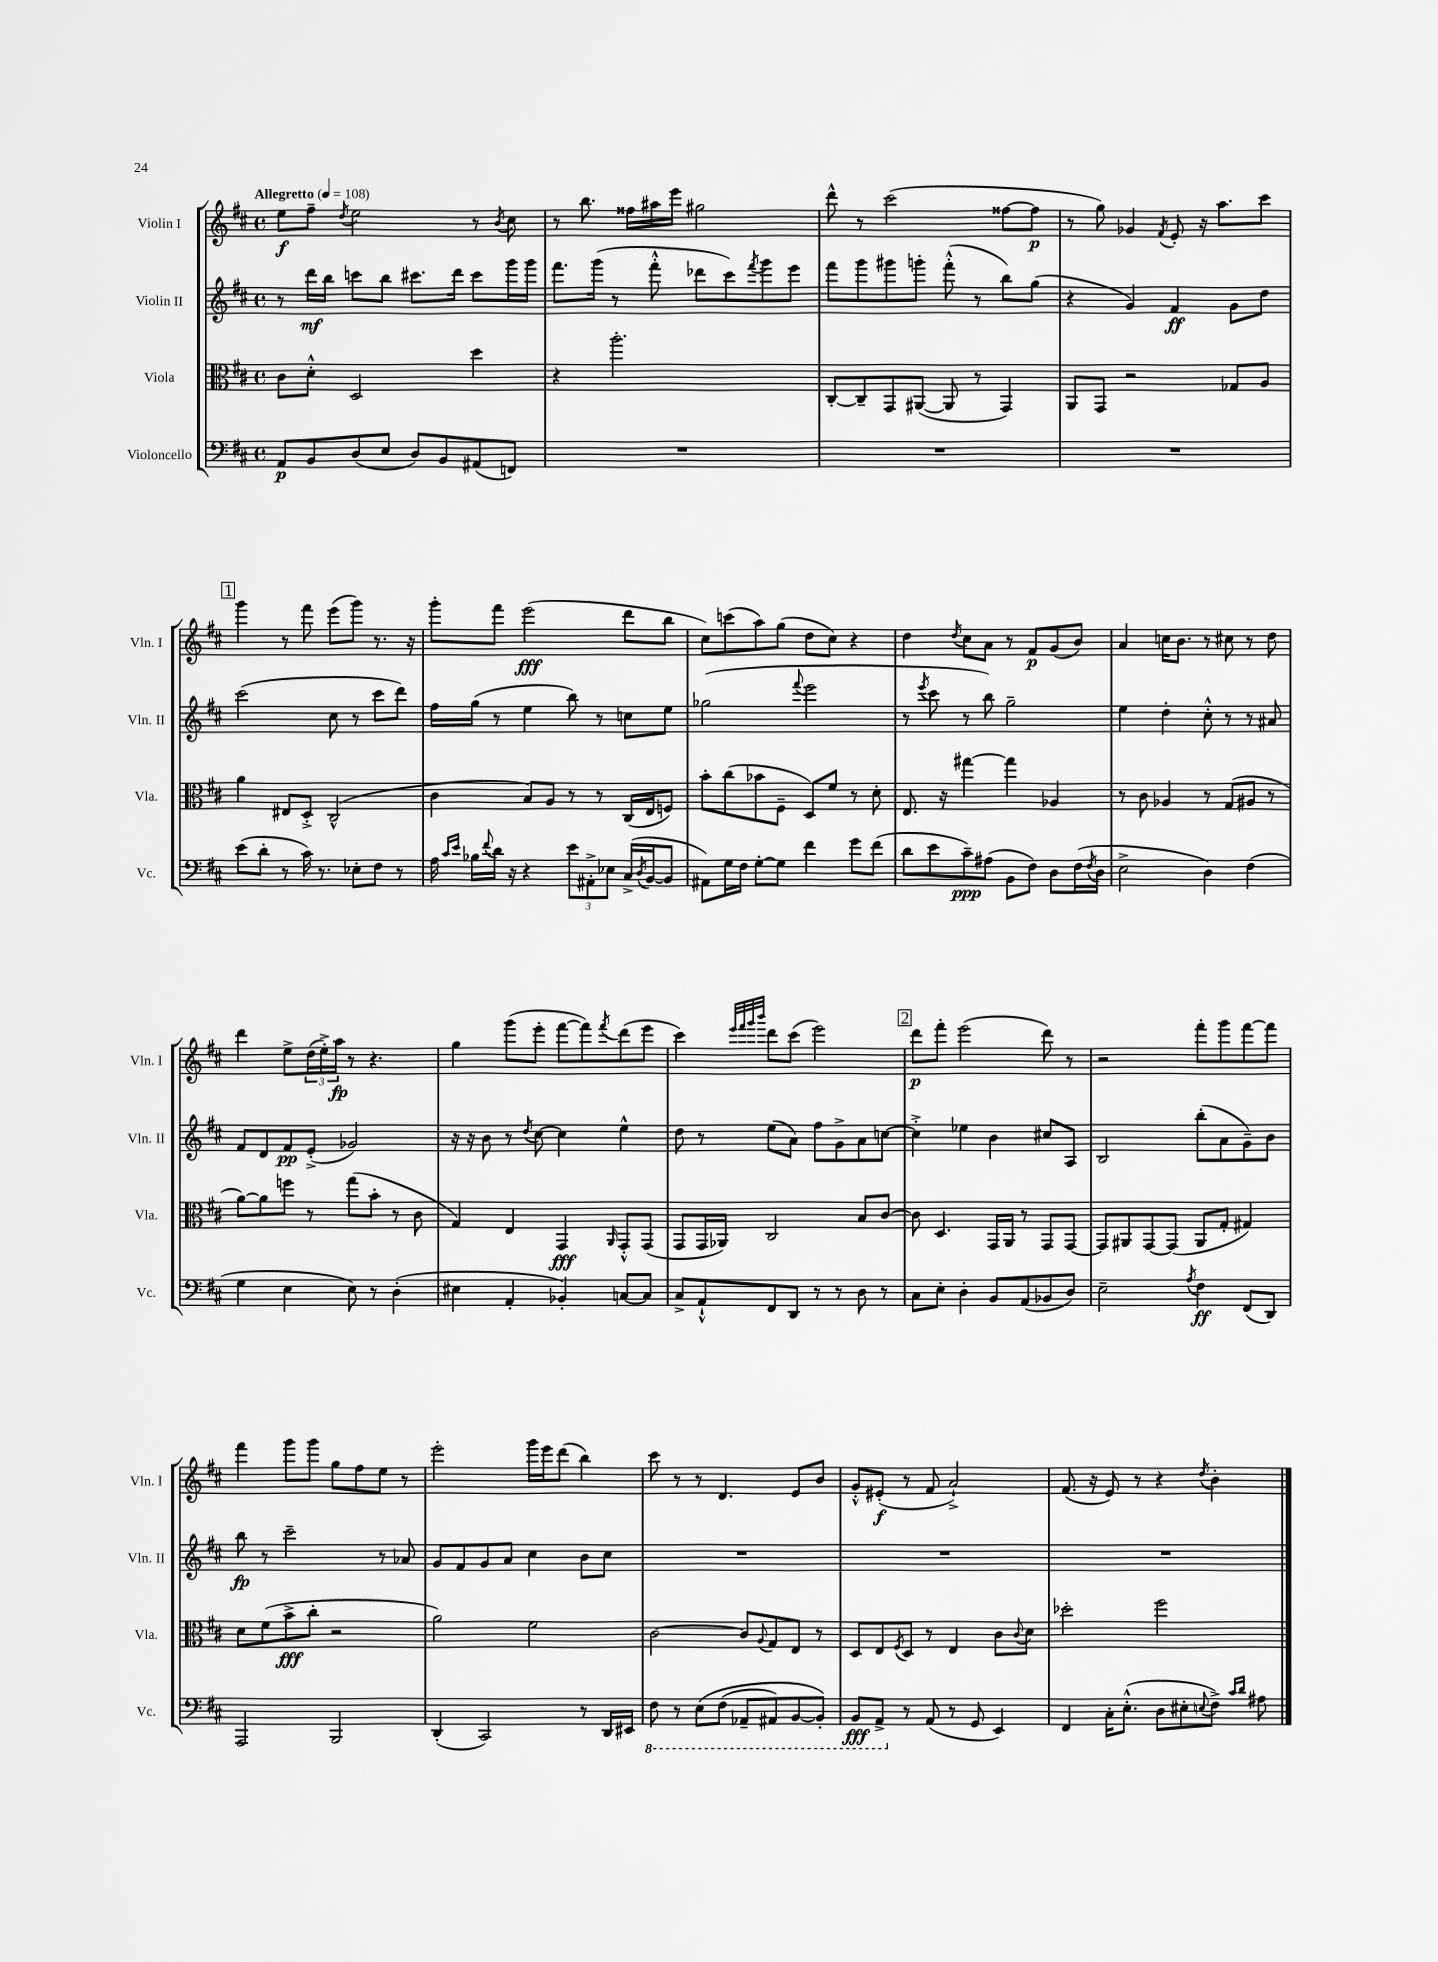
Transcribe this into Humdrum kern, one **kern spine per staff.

**kern	**dynam	**kern	**dynam	**kern	**dynam	**kern	**dynam
*part4	*part4	*part3	*part3	*part2	*part2	*part1	*part1
*staff4	*staff4	*staff3	*staff3	*staff2	*staff2	*staff1	*staff1
*I"Violoncello	*	*I"Viola	*	*I"Violin II	*	*I"Violin I	*
*I'Vc.	*	*I'Vla.	*	*I'Vln. II	*	*I'Vln. I	*
*clefF4	*	*clefC3	*	*clefG2	*	*clefG2	*
*k[f#c#]	*	*k[f#c#]	*	*k[f#c#]	*	*k[f#c#]	*
*M4/4	*	*M4/4	*	*M4/4	*	*M4/4	*
*met(c)	*	*met(c)	*	*met(c)	*	*met(c)	*
*MM108	*	*MM108	*	*MM108	*	*MM108	*
=1	=1	=1	=1	=1	=1	=1	=1
!	!	!	!	!	!	!LO:TX:a:B:t=Allegretto	!
8AA/L	p	8c#\L	.	8r	.	8ee\L	f
8BB/	.	8d'^^\J	.	16ddd\LL	mf	8ff#~\J	.
.	.	.	.	16bb\JJ	.	.	.
.	.	.	.	.	.	8qdd/	.
(8D/	.	2D/	.	8cccn\L	.	2ee\	.
8E/J	.	.	.	8bb\J	.	.	.
8D/L)	.	.	.	8.ccc#X\L	.	.	.
8BB/	.	.	.	.	.	.	.
.	.	.	.	16ddd\Jk	.	.	.
(8AA#X/	.	4dd\	.	8ccc#\L	.	8r	.
.	.	.	.	.	.	8qb/	.
8FFn/J)	.	.	.	16ggg\L	.	8cc#\	.
.	.	.	.	16ggg\JJ	.	.	.
=2	=2	=2	=2	=2	=2	=2	=2
1r	.	4r	.	8.fff#\L	.	8r	.
.	.	.	.	.	.	8.bb\	.
.	.	.	.	(16ggg\Jk	.	.	.
.	.	2.aa'\	.	8r	.	.	.
.	.	.	.	.	.	16ff##X\LL	.
.	.	.	.	8fff#'^^\	.	16aa#X\	.
.	.	.	.	.	.	16eee\JJ	.
.	.	.	.	8ddd-X\L	.	2gg#X\	.
.	.	.	.	8ccc#\)	.	.	.
.	.	.	.	8qfff#/	.	.	.
.	.	.	.	8ggg\	.	.	.
.	.	.	.	8eee\J	.	.	.
=3	=3	=3	=3	=3	=3	=3	=3
1r	.	[8C#'/L	.	8fff#\L	.	8ddd^^\	.
.	.	8C#~/]	.	8ggg\	.	8r	.
.	.	8GG/	.	8ggg#X\	.	(2ccc#\	.
.	.	([8AA#X/J	.	8gggn'\J	.	.	.
.	.	8AA#/]	.	(8fff#'^^\	.	.	.
.	.	8r	.	8r	.	.	.
.	.	4GG/)	.	8bb\L)	.	[8ff##X\L	.
.	.	.	.	(8gg\J	.	8ff##\J]	p
=4	=4	=4	=4	=4	=4	=4	=4
1r	.	8AA/L	.	4r	.	8r	.
.	.	8GG/J	.	.	.	8gg\)	.
.	.	2r	.	4g/)	.	4g-X/	.
.	.	.	.	.	.	8qf#/	.
.	.	.	.	4f#/	ff	8e'/	.
.	.	.	.	.	.	16r	.
.	.	.	.	.	.	8.aa\L	.
.	.	8G-X/L	.	8g\L	.	.	.
.	.	8A/J	.	8dd\J	.	8ccc#\J	.
!!LO:LB:g=z
!!LO:REH:place=s1:t=1
=5	=5	=5	=5	=5	=5	=5	=5
(8e\L	.	4a\	.	(2ccc#\	.	4ggg\	.
8d'\J	.	.	.	.	.	.	.
8r	.	8E#X/L	.	.	.	8r	.
16c#\)	.	8D'^/J	.	.	.	8fff#\	.
8.r	.	.	.	.	.	.	.
.	.	(2C#^^/	.	8cc#\	.	(8eee\L	.
8E-X'\L	.	.	.	8r	.	8ggg\J)	.
8F#\J	.	.	.	8ccc#\L	.	8.r	.
8r	.	.	.	8ddd\J)	.	.	.
.	.	.	.	.	.	16r	.
=6	=6	=6	=6	=6	=6	=6	=6
16A\	.	4c#\	.	16ff#\LL	.	8ggg'\L	.
16qqc#/LL	.	.	.	.	.	.	.
16qqe/JJ	.	.	.	.	.	.	.
16B-X\LL	.	.	.	(16gg\JJ	.	.	.
8qqf#/	.	.	.	.	.	.	.
16d\JJ	.	.	.	8r	.	8fff#\J	.
16r	.	.	.	.	.	.	.
4r	.	8B/L)	.	4ee\	.	(2eee\	fff
.	.	8A/J	.	.	.	.	.
12e\L	.	8r	.	8bb\)	.	.	.
12AA#X'^\	.	.	.	.	.	.	.
.	.	8r	.	8r	.	.	.
12E-X\J	.	.	.	.	.	.	.
(16C#^/LL	.	(16C#/LL	.	8ccn\L	.	8ddd\L	.
8qD/	.	.	.	.	.	.	.
[16BB/J	.	16E/J	.	.	.	.	.
8BB/J]	.	8Fn/J)	.	8ee\J	.	8bb\J	.
=7	=7	=7	=7	=7	=7	=7	=7
8AA#X\L)	.	8b'\L	.	(2gg-X\	.	8cc#\L)	.
16G\L	.	(8cc#\	.	.	.	(8cccn\	.
16F#\JJ	.	.	.	.	.	.	.
[8G'\L	.	8b-X\	.	.	.	8aa\)	.
8G\J]	.	8F#~\J	.	.	.	(8gg\J	.
.	.	.	.	8qqfff#/	.	.	.
4f#\	.	8D/L)	.	2eee\	.	8dd\L	.
.	.	8f#/J	.	.	.	8cc#\J)	.
8g\L	.	8r	.	.	.	4r	.
(8f#\J	.	8d'\	.	.	.	.	.
=8	=8	=8	=8	=8	=8	=8	=8
8d\L	.	8.E/	.	8r	.	4dd\	.
.	.	.	.	8qeee/	.	.	.
8e\	.	.	.	8ccc#\	.	.	.
.	.	16r	.	.	.	.	.
.	.	.	.	.	.	8qdd/	.
8c#~\)	ppp	[4gg#X\	.	8r	.	8cc#\L	.
(8A#X\J	.	.	.	8bb\)	.	8a\J	.
8BB\L	.	4gg#\]	.	2gg~\	.	8r	.
8F#\J)	.	.	.	.	.	8f#/L	p
8D\L	.	4A-X/	.	.	.	(8g/	.
(16F#\L	.	.	.	.	.	8b/J)	.
8qF#/	.	.	.	.	.	.	.
16D\JJ	.	.	.	.	.	.	.
=9	=9	=9	=9	=9	=9	=9	=9
2E^\	.	8r	.	4ee\	.	4a/	.
.	.	8c#\	.	.	.	.	.
.	.	4A-X/	.	4dd'\	.	16ccn\KL	.
.	.	.	.	.	.	8.b\J	.
4D\)	.	8r	.	8cc#'^^\	.	8r	.
.	.	(8G/L	.	8r	.	8cc#X\	.
(4F#\	.	8A#X/J	.	8r	.	8r	.
.	.	8r	.	8a#X/	.	8dd\	.
!!LO:LB:g=z
=10	=10	=10	=10	=10	=10	=10	=10
4G\	.	[8a\L)	.	8f#/L	.	4ddd\	.
.	.	8a\]	.	8d/	.	.	.
4E\	.	8ffn\J	.	8f#/	pp	8ee^\L	.
.	.	8r	.	(8e'^/J	.	(24dd\L	.
.	.	.	.	.	.	24ee'^\)	.
.	.	.	.	.	.	24aa\JJ	fp
8E\)	.	(8gg\L	.	2g-X/)	.	8r	.
8r	.	8b'\J	.	.	.	4.r	.
(4D'\	.	8r	.	.	.	.	.
.	.	8c#\	.	.	.	.	.
=11	=11	=11	=11	=11	=11	=11	=11
4E#X\	.	4G/)	.	16r	.	4gg\	.
.	.	.	.	16r	.	.	.
.	.	.	.	8b\	.	.	.
4AA'/	.	4E/	.	8r	.	(8ggg\L	.
.	.	.	.	8qdd/	.	.	.
.	.	.	.	[8cc#\	.	8eee'\J	.
4BB-X'/)	.	4GG/	fff	4cc#\]	.	[8fff#\L	.
.	.	.	.	.	.	8fff#\])	.
.	.	16qqAA/	.	.	.	8qfff#/	.
[8Cn/L	.	8GG'^^/L	.	4ee^^\	.	(8ddd\	.
8C/J]	.	(8GG/J	.	.	.	8eee\J	.
=12	=12	=12	=12	=12	=12	=12	=12
8C#^/L	.	8GG/L	.	8dd\	.	4ccc#\)	.
8AA`^^/	.	16GG/L	.	8r	.	.	.
.	.	16AA-X/JJ)	.	.	.	.	.
.	.	.	.	.	.	32qqeee/LLL	.
.	.	.	.	.	.	32qqfff#/	.
.	.	.	.	.	.	32qqggg/	.
.	.	.	.	.	.	32qqbbb/JJJ	.
8FF#/	.	2C#/	.	(8ee\L	.	8ddd\L	.
8DD/J	.	.	.	8a\J)	.	(8ccc#\J	.
8r	.	.	.	8ff#\L	.	2eee\)	.
8r	.	.	.	8g^\	.	.	.
8D\	.	8B/L	.	8a\	.	.	.
8r	.	[8c#/J	.	[8ccn\J	.	.	.
!!LO:REH:place=s1:t=2
=13	=13	=13	=13	=13	=13	=13	=13
8C#\L	.	8c#\]	.	4cc'^\]	.	8ddd\L	p
8E'\J	.	4.D/	.	.	.	8fff#'\J	.
4D'\	.	.	.	4ee-X\	.	(2eee\	.
8BB/L	.	16GG/LL	.	4b\	.	.	.
.	.	16AA/JJ	.	.	.	.	.
(8AA/	.	8r	.	.	.	.	.
8BB-X/	.	8GG/L	.	8cc#X/L	.	8ddd\)	.
8D/J)	.	[8GG/J	.	8A/J	.	8r	.
=14	=14	=14	=14	=14	=14	=14	=14
2E~\	.	8GG/L]	.	2B/	.	2r	.
.	.	8AA#X/	.	.	.	.	.
.	.	[8GG/	.	.	.	.	.
.	.	(8GG/J]	.	.	.	.	.
8qA/	.	.	.	.	.	.	.
4F#\	ff	8AA#/L	.	(8bb'\L	.	8fff#'\L	.
.	.	8G'/J	.	8a\	.	8ggg\	.
(8FF#/L	.	4G#X/)	.	8g~\)	.	[8fff#\	.
8DD/J)	.	.	.	8b\J	.	8fff#\J]	.
!!LO:LB:g=z
=15	=15	=15	=15	=15	=15	=15	=15
2AAA/	.	8d\L	.	8bb\	fp	4fff#\	.
.	.	(8f#\	.	8r	.	.	.
.	.	8b^\	fff	2ccc#~\	.	8ggg\L	.
.	.	8cc#'\J	.	.	.	8ggg\J	.
2BBB/	.	2r	.	.	.	8gg\L	.
.	.	.	.	.	.	8ff#\	.
.	.	.	.	8r	.	8ee\J	.
.	.	.	.	8a-X/	.	8r	.
=16	=16	=16	=16	=16	=16	=16	=16
(4DD'/	.	2a\)	.	8g/L	.	2eee'\	.
.	.	.	.	8f#/	.	.	.
2CC#/)	.	.	.	8g/	.	.	.
.	.	.	.	8a/J	.	.	.
.	.	2f#\	.	4cc#\	.	16ggg\LL	.
.	.	.	.	.	.	16eee\J	.
.	.	.	.	.	.	(8ddd\J	.
8r	.	.	.	8b\L	.	4bb\)	.
16DD/LL	.	.	.	8cc#\J	.	.	.
16EE#X/JJ	.	.	.	.	.	.	.
=17	=17	=17	=17	=17	=17	=17	=17
*8ba	*	*	*	*	*	*	*
8FF#\	.	[2c#\	.	1r	.	8ccc#\	.
8r	.	.	.	.	.	8r	.
(8EE\L	.	.	.	.	.	8r	.
(8FF#\J	.	.	.	.	.	4.d/	.
8AAA-X~/L	.	8c#/L]	.	.	.	.	.
.	.	8qqA/	.	.	.	.	.
8AAA#X/)	.	8G/	.	.	.	.	.
[8BBB/	.	8E/J	.	.	.	8e/L	.
8BBB'/J])	.	8r	.	.	.	8b/J	.
=18	=18	=18	=18	=18	=18	=18	=18
8BBB/L	fff	8D/L	.	1r	.	8g'^^/L	.
8AAA^/J	.	8E/	.	.	.	(8e#X'/J	f
.	.	8qF#/	.	.	.	.	.
*X8ba	*	*	*	*	*	*	*
8r	.	8D/J	.	.	.	8r	.
(8AA/	.	8r	.	.	.	8f#/	.
8r	.	4E/	.	.	.	2a`^/)	.
8GG/	.	.	.	.	.	.	.
4EE/)	.	8c#\L	.	.	.	.	.
.	.	8qqc#/	.	.	.	.	.
.	.	8d\J	.	.	.	.	.
=19	=19	=19	=19	=19	=19	=19	=19
4FF#/	.	2dd-X'\	.	1r	.	(8.f#/	.
.	.	.	.	.	.	16r	.
16C#'\KL	.	.	.	.	.	8e/)	.
(8.E'^^\J	.	.	.	.	.	.	.
.	.	.	.	.	.	8r	.
8D\L	.	2ff#\	.	.	.	4r	.
8E#X'\	.	.	.	.	.	.	.
8qqEn/	.	.	.	.	.	8qdd/	.
8F#^\J)	.	.	.	.	.	4b'\	.
16qqc#/LL	.	.	.	.	.	.	.
16qqd/JJ	.	.	.	.	.	.	.
8A#X\	.	.	.	.	.	.	.
==	==	==	==	==	==	==	==
*-	*-	*-	*-	*-	*-	*-	*-
